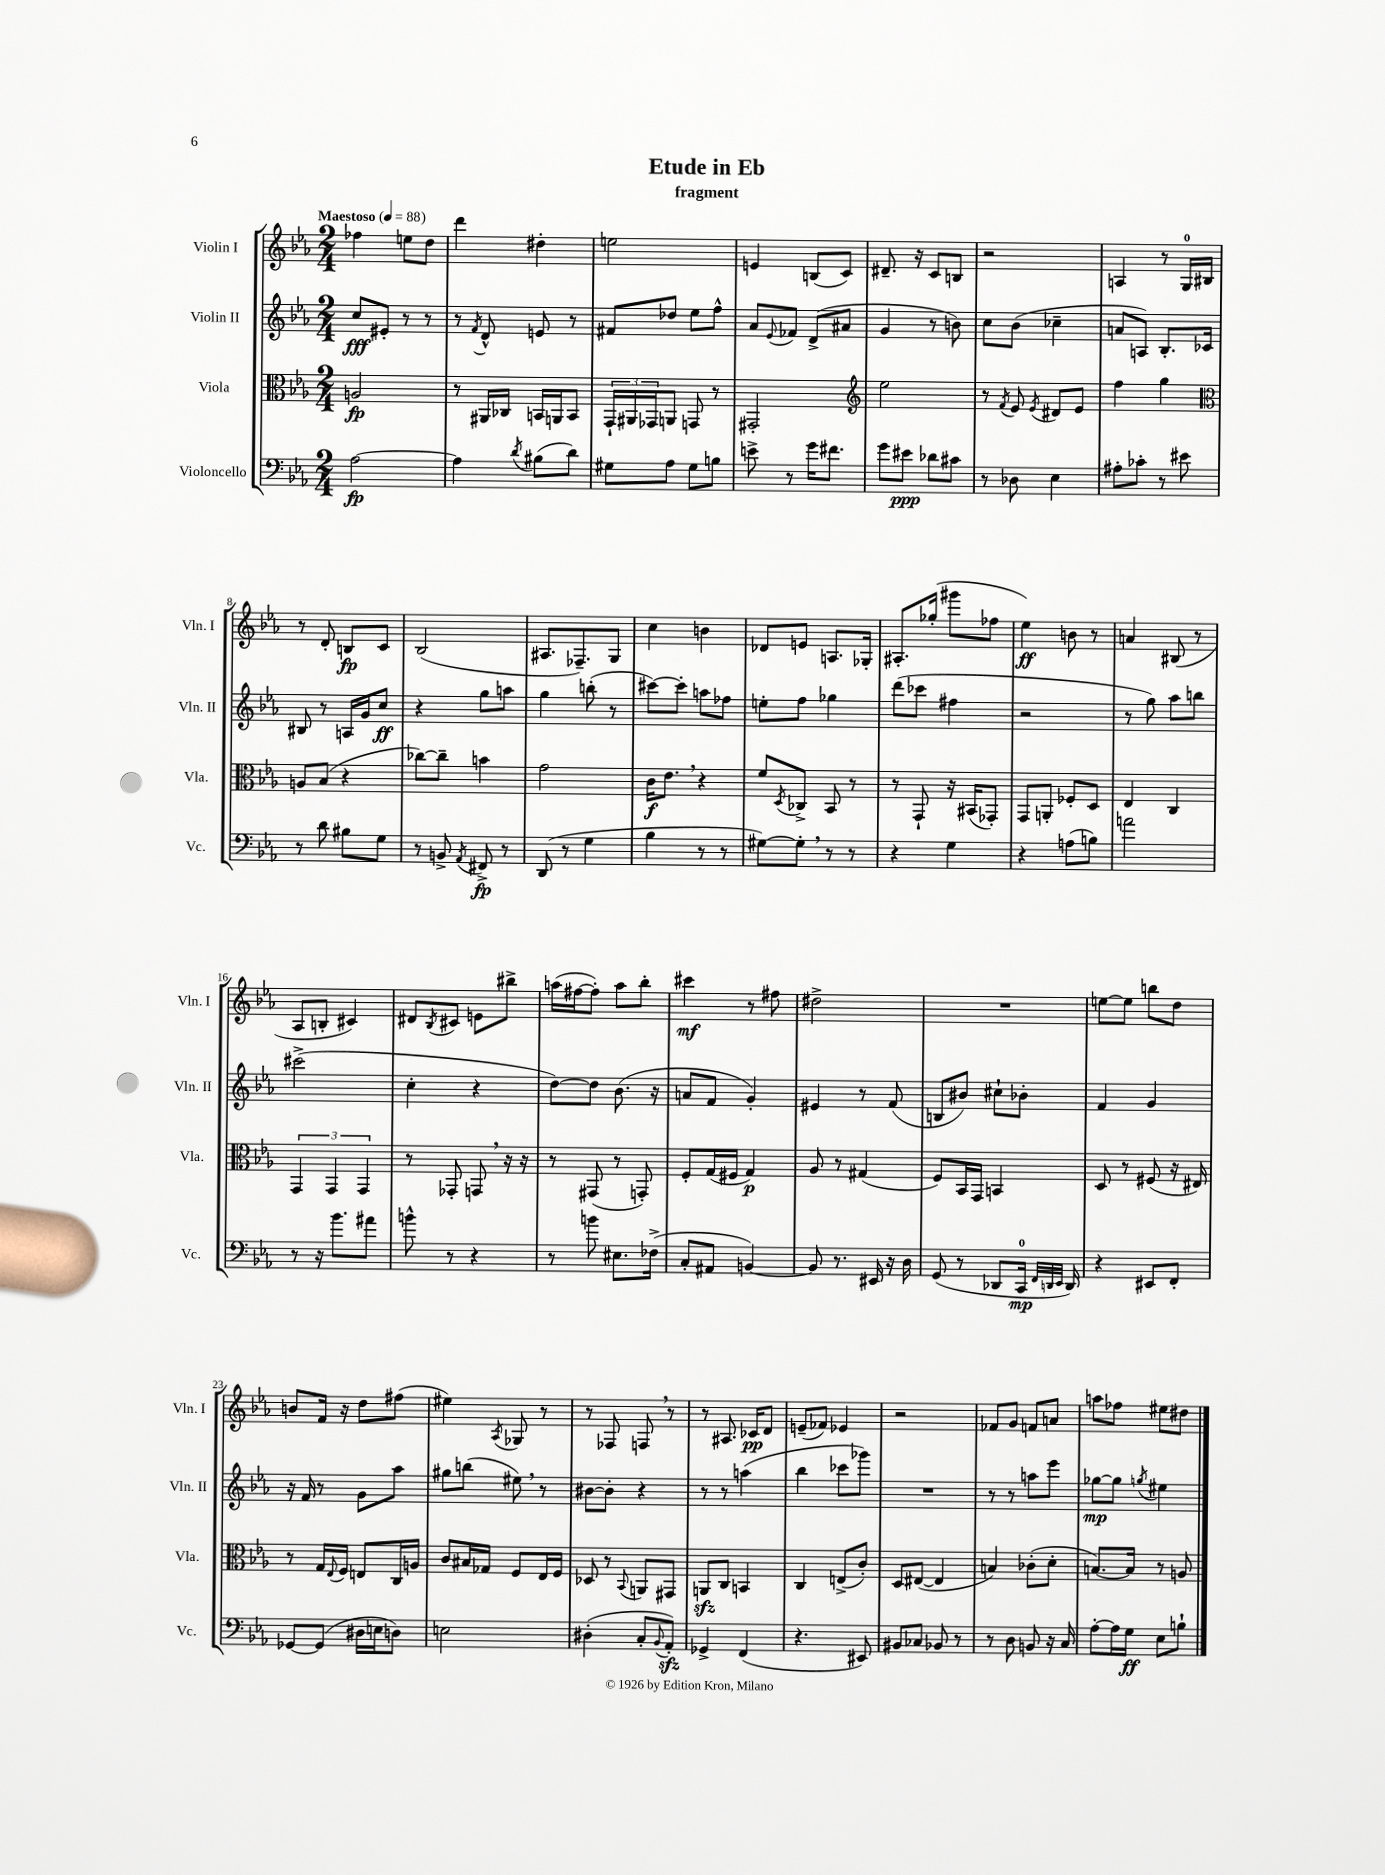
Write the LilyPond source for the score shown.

\header { title = "Etude in Eb" subtitle = "fragment" }
<<
\new StaffGroup <<
\new Staff = "s0" \with { instrumentName = "Violin I" shortInstrumentName = "Vln. I" } {
    \clef treble \key ees \major \numericTimeSignature \time 2/4 \tempo "Maestoso" 4 = 88
    fes''4 e''8 d''8 |
    d'''4 dis''4-. |
    e''2 |
    e'4 b8( c'8) |
    dis'8.-- r16 c'8 b8 |
    r2 |
    a4 r8 g16-0 bis16 |
    r8 d'8-. b8\fp c'8 |
    bes2( |
    ais8. fes8.--) g8 |
    c''4 b'4 |
    des'8 e'8 a8. ges16-. |
    ais8.-. ges''16-.( gis'''8 fes''8 |
    ees''4\ff) b'8 r8 |
    a'4 bis8( r8 |
    aes8 b8-. cis'4) |
    dis'8 \acciaccatura { bes8 } cis'8 e'8 bis''8-> |
    a''16( fis''16~ fis''8-.) a''8 bes''8-. |
    cis'''4\mf r8 fis''8 |
    dis''2-> |
    R2 |
    e''8~ e''8 b''8 d''8 |
    b'8 f'16 r16 d''8 fis''8( |
    eis''4) \acciaccatura { aes8 } ges8 r8 |
    r8 fes8 f8 \breathe r8 |
    r8 ais8. ces'16\pp d'8 |
    e'8--( fes'8) ees'4 |
    r2 |
    fes'8 g'8 f'8 a'8 |
    a''8 fes''8 eis''8 dis''8 \bar "|." |
}
\new Staff = "s1" \with { instrumentName = "Violin II" shortInstrumentName = "Vln. II" } {
    \clef treble \key ees \major \numericTimeSignature \time 2/4
    c''8\fff eis'8-. r8 r8 |
    r8 \acciaccatura { f'8 } d'8-^ e'8 r8 |
    fis'8 des''8 ees''8 f''8-^ |
    aes'8 \appoggiatura { ees'8 } fes'8 d'8->( ais'8 |
    g'4 r8 b'8) |
    c''8 bes'8( ces''4-- |
    a'8 a8) bes8.-. ces'16 |
    bis8 r8 a16 g'16 c''8\ff |
    r4 g''8 a''8 |
    g''4 b''8-.( r8 |
    cis'''8~) cis'''8-. a''8 fes''8 |
    e''8-. f''8 ges''4 |
    d'''8( ces'''8 fis''4 |
    r2 |
    r8 g''8) aes''8 b''8 |
    cis'''2->( |
    c''4-. r4 |
    d''8~) d''8 bes'8.( r16 |
    a'8 f'8 g'4-.) |
    eis'4 r8 f'8( |
    b8 bis'8) cis''8-! bes'8-. |
    f'4 g'4 |
    r16 f'16 r8 g'8 aes''8 |
    gis''8 b''8( eis''8) \breathe r8 |
    bis'8~ bis'8-. r4 |
    r8 r8 a''4( |
    bes''4 ces'''8 ges'''8) |
    R2 |
    r8 r8 a''8 ees'''8 |
    ges''8~\mp ges''8 \acciaccatura { g''8 } eis''4 \bar "|." |
}
\new Staff = "s2" \with { instrumentName = "Viola" shortInstrumentName = "Vla." } {
    \clef alto \key ees \major \numericTimeSignature \time 2/4
    a2\fp |
    r8 ais,16 ces16 b,16 a,16 b,8 |
    \tuplet 3/2 { g,16-! ais,16 ges,16 } a,8 g,8 r8 |
    gis,2-. |
    \clef treble ees''2 |
    r8 \acciaccatura { f'8 } ees'8 \acciaccatura { ees'8 } dis'8 ees'8 |
    f''4 g''4 |
    \clef alto a8 bes8( r4 |
    ces''8~) ces''8-- b'4 |
    g'2 |
    c'16\f ees'8. \breathe r4 |
    f'8 \acciaccatura { d8 } ces8-> bes,8 r8 |
    r8 g,8-! r16 bis,16( ges,8-.) |
    g,8 a,8-. fes8-. d8 |
    ees4 c4 |
    \tuplet 3/2 { g,4 g,4 g,4 } |
    r8 ges,8-. g,8 \breathe r16 r16 |
    r8 gis,8( r8 g,8-.) |
    f8-. g16( fis16 g4\p) |
    aes8 r8 gis4( |
    f8) bes,16 g,16 b,4 |
    d8 r8 fis8( r16 eis16) |
    r8 g16 \appoggiatura { ees8 } f16 e8 c16 a16 |
    c'8 bis16 ges16 f8 ees16 f16 |
    des8 r8 \appoggiatura { bes,8 } a,8 gis,8 |
    a,8\sfz c8 b,4 |
    c4 e8->( c'8-.) |
    d8 eis8~( eis4 |
    b4) ces'8-.( d'8-. |
    b8.~) b16 r8 a8 \bar "|." |
}
\new Staff = "s3" \with { instrumentName = "Violoncello" shortInstrumentName = "Vc." } {
    \clef bass \key ees \major \numericTimeSignature \time 2/4
    aes2~\fp |
    aes4 \acciaccatura { d'8 } bis8( d'8) |
    gis8 aes8 gis8 b8 |
    e'8-> r8 g'16 fis'8. |
    g'8 eis'8\ppp des'8 cis'8 |
    r8 des8 ees4 |
    ais8-. ces'8-. r8 eis'8 |
    r8 d'8 bis8 g8 |
    r8 b,8-> \acciaccatura { aes,8 } fis,8->\fp r8 |
    d,8( r8 g4 |
    bes4 r8 r8 |
    gis8~) gis8-. \breathe r8 r8 |
    r4 g4 |
    r4 a8( b8) |
    a'2 |
    r8 r16 bes'8. ais'8 |
    b'8-^ r8 r4 |
    r8 b'8 eis8. fes16->( |
    c8-. ais,8 b,4~) |
    b,8 r8. eis,16 r16 d16 |
    g,8( r8 des,8 c,16-0\mp \grace { f,32 d,32 ees,32 } d,16) |
    r4 eis,8 f,8-. |
    ges,8~ ges,8( dis16 e16 d8) |
    e2 |
    dis4-.( c8-. \appoggiatura { bes,8 } aes,8-.\sfz) |
    ges,4-> f,4( |
    r4. eis,8) |
    bis,8 ces8 bes,8 r8 |
    r8 d8 b,8 r16 c16 |
    aes8~-. aes16 g16\ff ees8 b8-! \bar "|." |
}
>>
>>
